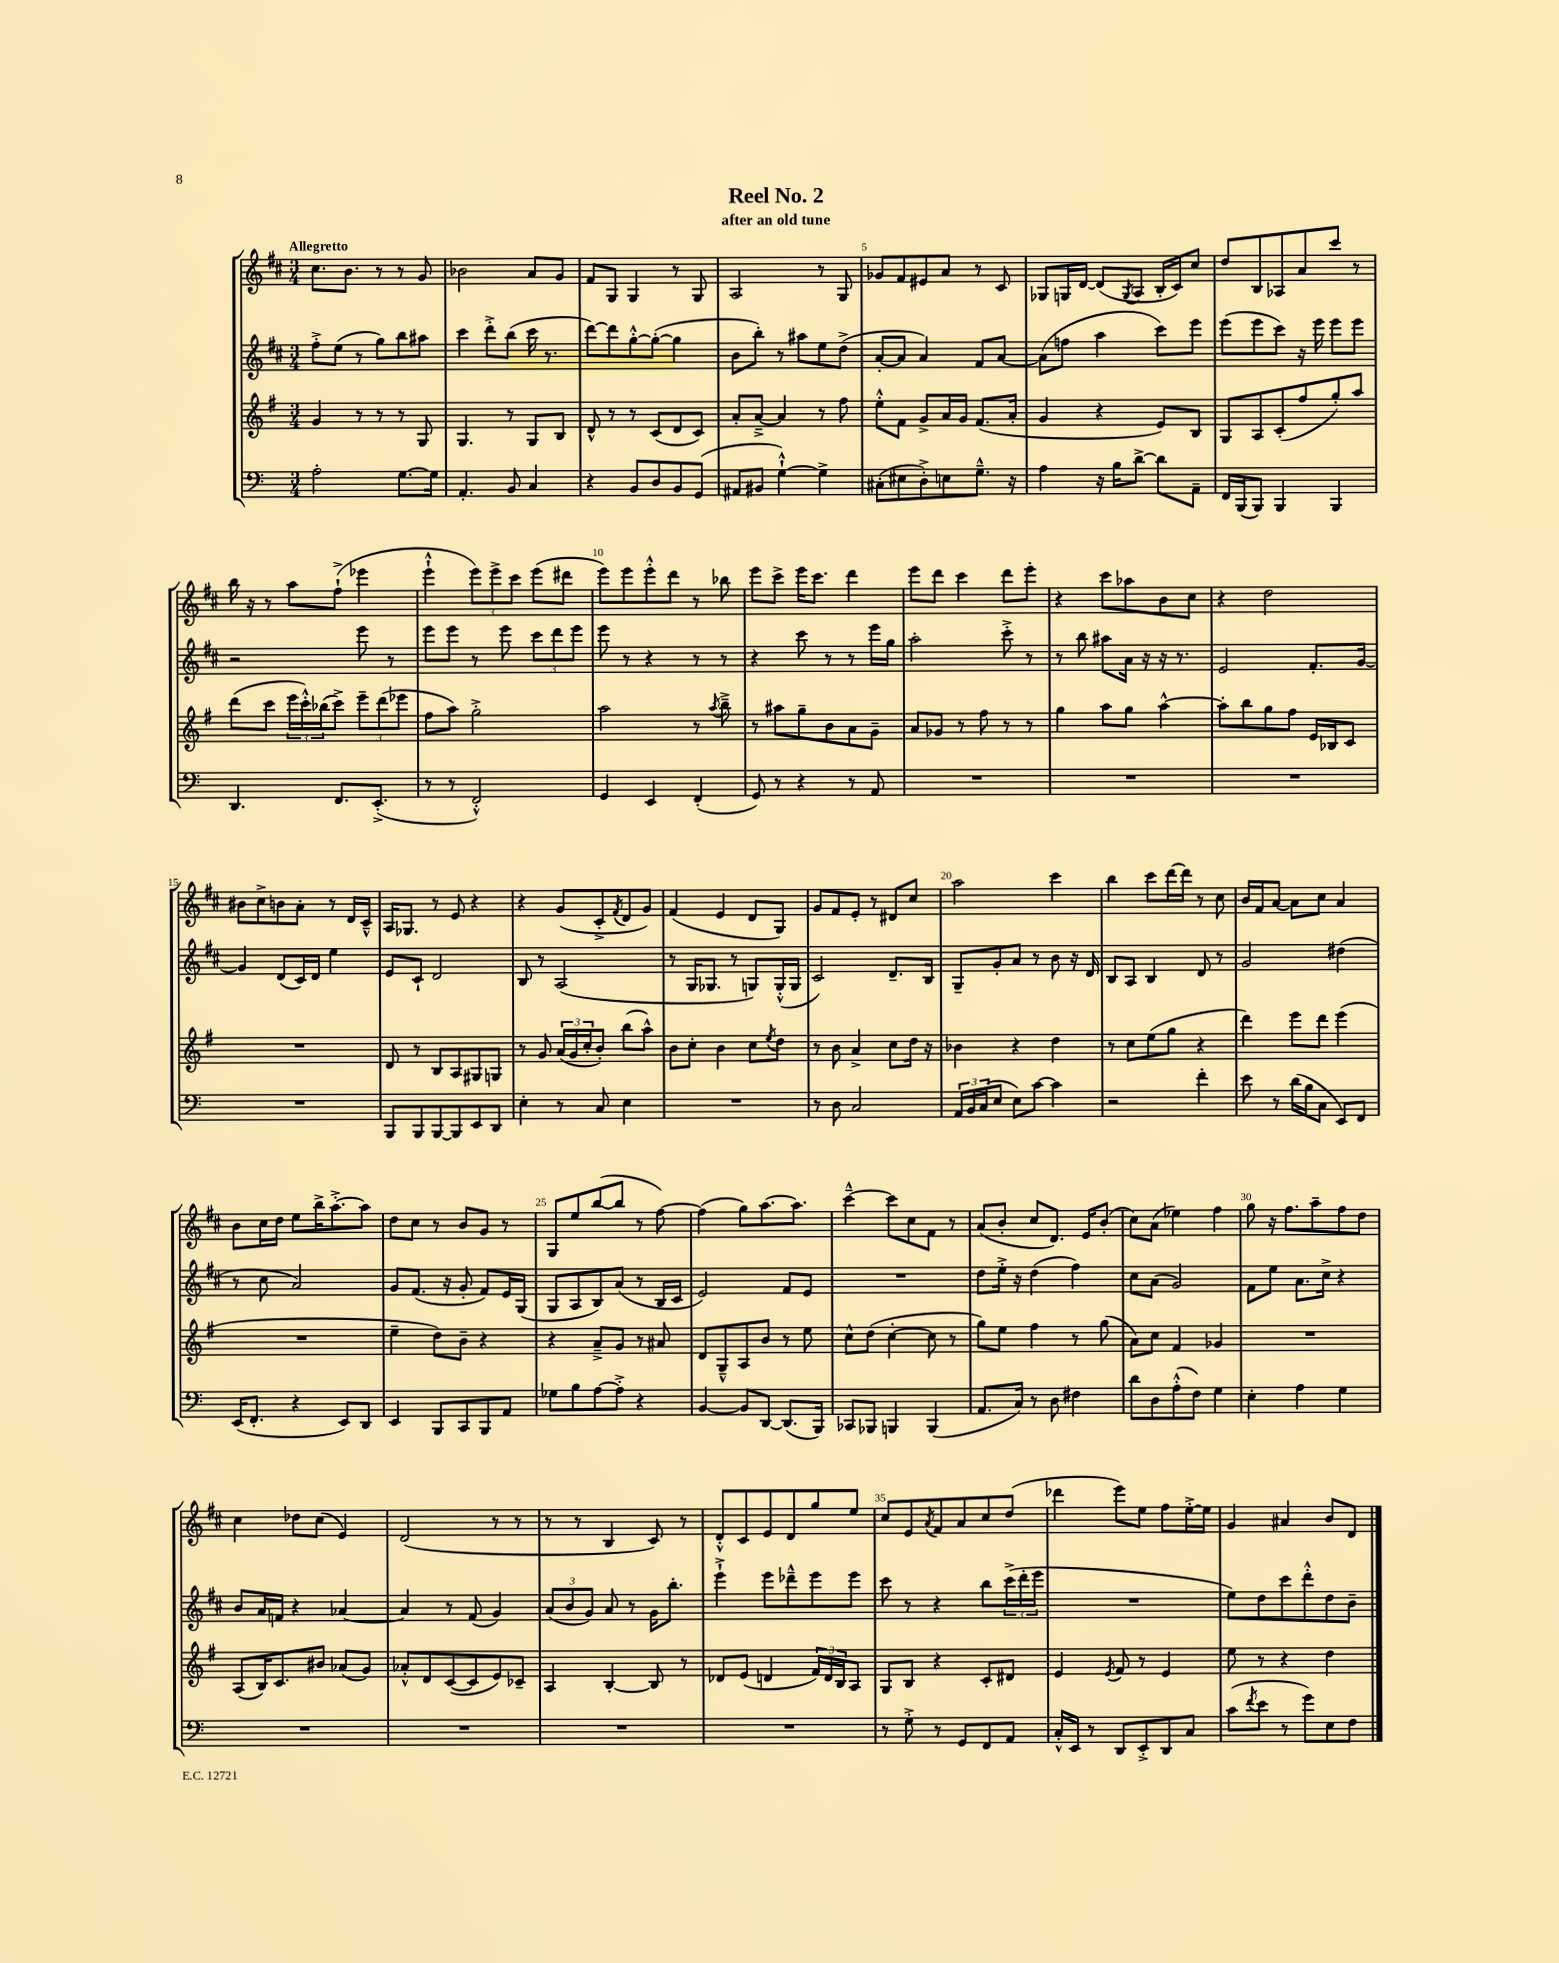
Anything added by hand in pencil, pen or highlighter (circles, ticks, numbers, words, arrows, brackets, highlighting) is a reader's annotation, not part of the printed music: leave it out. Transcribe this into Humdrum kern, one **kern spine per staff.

**kern	**kern	**kern	**kern
*staff4	*staff3	*staff2	*staff1
*clefF4	*clefG2	*clefG2	*clefG2
*k[]	*k[f#]	*k[f#c#]	*k[f#c#]
*M3/4	*M3/4	*M3/4	*M3/4
2A'	4g	8ff#'^	8.cc#
.	.	(8ee	.
.	.	.	8.b
.	8r	8r	.
.	8r	8gg)	8r
[8.G	8r	8bb	8r
.	8G	8aa#	8g
16G]	.	.	.
=	=	=	=
4.AA'	4.G	4ccc#	2b-
.	.	8ddd'^	.
8BB	8r	(8bb	.
4C	8G	16ccc#	8a
.	.	8.r	.
.	8B	.	8g
=	=	=	=
4r	8d^^	[8ddd)	8f#
.	8r	8ddd]	8G
8BB	8r	[8gg'^^	4G
8D	(8c	(8gg'_	.
8BB	8d	4gg]	8r
(8GG	8c)	.	8G
=	=	=	=
8AA#	8a'	8b	2A
8BB#	[8a~^	8bb')	.
[4G`^^)	4a]	8r	.
.	.	8aa#	.
4G^]	8r	8ee	8r
.	8ff#	(8dd^	8G
=	=	=	=
(8C#'	8ee'^^	[8a'	8g-
8E#	8f#	8a]	8f#
8D'^)	8g^	4a)	8e#
8E	16a	.	8a
.	16g	.	.
8.G~^^	(8.f#	8f#	8r
.	.	[8a	8c#
16r	16a'	.	.
=	=	=	=
4A	4g	(8a]	8G-
.	.	8ff	16G
.	.	.	[16d
16r	4r	4aa	(8d]
16B	.	.	.
.	.	.	8qG
[8d^	.	.	8A
8d]	8e)	8ccc#)	16B'
.	.	.	16c#)
8AA~	8B	8eee	8cc#
=	=	=	=
16FF	8G	(8eee	8dd
(16BBB	.	.	.
8BBB)	8A	8eee	8B
4BBB	(8c'	8ccc#)	8A-
.	8ff#	16r	8a
.	.	16eee	.
4BBB	8gg')	8eee	8ccc#
.	8aa	8eee	8r
=	=	=	=
4.DD	(8ddd	2r	16bb
.	.	.	16r
.	8ccc	.	8r
.	24eee	.	8aa
.	24ccc'^^)	.	.
.	(24bb-	.	.
8.FF	8ccc^)	.	(8ff#`^
.	12eee~	8eee	4eee-
(8.EE'^	.	.	.
.	(12ddd	.	.
.	.	8r	.
.	12eee-	.	.
=	=	=	=
8r	8ff#	8eee	4eee`^^
8r	8aa)	8eee	.
2FF'^^)	2gg'^	8r	12eee)
.	.	.	12eee^
.	.	8eee	.
.	.	.	12ccc#
.	.	12ccc#	(8eee
.	.	12ddd	.
.	.	.	8ddd#
.	.	12eee	.
=	=	=	=
4GG	2aa	8eee	8eee)
.	.	8r	8eee
4EE	.	4r	8eee'^^
.	.	.	8ddd
(4FF'	8r	8r	8r
.	8qaa	.	.
.	8bb~^	8r	8bb-
=	=	=	=
8GG)	8r	4r	8eee
8r	8aa#	.	8ccc#^
4r	8gg~	8ccc#	16eee
.	.	.	8.ccc#
.	8b	8r	.
8r	8a	8r	4ddd
8AA	8g~	16eee	.
.	.	16gg	.
=	=	=	=
2.r	8a	2aa'	8eee
.	8g-	.	8ddd
.	8r	.	4ccc#
.	8ff#	.	.
.	8r	8ccc#'^	8ddd
.	8r	8r	8eee'
=	=	=	=
2.r	4gg	8r	4r
.	.	8bb	.
.	8aa	8aa#	8ccc#
.	8gg	16a	8aa-
.	.	16r	.
.	[4aa^^	16r	8b
.	.	8.r	.
.	.	.	8cc#
=	=	=	=
2.r	8aa']	2e	4r
.	8bb	.	.
.	8gg	.	2dd
.	8ff#	.	.
.	16e	8.f#'	.
.	16B-	.	.
.	8c	.	.
.	.	[16g	.
=	=	=	=
2.r	2.r	4g]	8b#
.	.	.	8cc#^
.	.	(8d	8b
.	.	16c#)	8a'
.	.	16d	.
.	.	4ee	8r
.	.	.	16d
.	.	.	16c#~^^
=	=	=	=
8BBB	8d	8e	16A
.	.	.	8.G-
8BBB	8r	8c#`	.
[8BBB	8B	2d	8r
8BBB]	8A	.	8e
8EE	8G#	.	4r
8DD	8G	.	.
=	=	=	=
4E'	8r	8B	4r
.	8g	8r	.
8r	(24a	(2A	(8g
.	24g	.	.
.	24cc'	.	.
8C	8b')	.	8c#'^
.	.	.	8qf#
4E	(8bb	.	8d
.	8aa^^)	.	8g)
=	=	=	=
2.r	8b	8r	(4f#
.	8cc'	16G	.
.	.	8.G-	.
.	4b	.	4e
.	.	8r	.
.	8cc	8G)	8d
.	8qee	.	.
.	8dd	(16G'^^	8G)
.	.	16G	.
=	=	=	=
8r	8r	2c#)	8g
8D	8b	.	8f#
2C	4a^	.	8e'
.	.	.	8r
.	8cc	8.d~	8d#
.	16dd	.	8cc#
.	16r	16B	.
=	=	=	=
24AA	4b-	8G~	2aa
24BB	.	.	.
(24C	.	.	.
8E	.	8g'	.
8E)	4r	8a	.
[8c	.	8r	.
4c]	4dd	8b	4ccc#
.	.	16r	.
.	.	16d	.
=	=	=	=
2r	8r	8B	4bb
.	8cc	8A	.
.	(8ee	4B	8ccc#
.	8gg	.	[16ddd
.	.	.	16ddd]
4f'	4r	8d	8r
.	.	8r	8cc#
=	=	=	=
8e	4ddd)	2g	16b
.	.	.	16f#
8r	.	.	[8a
(16d	8eee	.	8a]
16B	.	.	.
8C	8ddd	.	8cc#
8EE)	(4eee	(4dd#	4a
8FF	.	.	.
=	=	=	=
(16EE	2.r	8r	8b
8.FF'	.	.	.
.	.	8cc#	16cc#
.	.	.	16dd
4r	.	2a)	8ee
.	.	.	16bb^
.	.	.	[8.aa'^
8EE)	.	.	.
8DD	.	.	8aa]
=	=	=	=
4EE	4ee~	8g	8dd
.	.	(8.f#	8cc#
8BBB	8dd)	.	8r
.	.	16r	.
8CC	8b~	8g'	8b
8BBB	4r	8f#)	8g
8AA	.	16e	8r
.	.	(16G	.
=	=	=	=
8G-	4r	8G	8G
8B	.	8A	8ee
[8A	8a~^	8B)	([8bb
8A'^]	8g	(8a	8bb]
4r	8r	8r	8r
.	8a#	16B	[8ff#)
.	.	16c#	.
=	=	=	=
[4BB	8d	2e)	(4ff#]
.	8G~^^	.	.
8BB]	8A	.	8gg)
[8DD	8b	.	[8.aa
(8.DD]	8r	8f#	.
.	.	.	8.aa]
.	8ee	8e	.
16BBB)	.	.	.
=	=	=	=
8CC-	8cc^^	2.r	[4ccc#~^^
8BBB-	(8dd	.	.
4BBB	[4cc'	.	8ccc#]
.	.	.	8cc#
(4BBB	8cc]	.	8f#
.	8r	.	8r
=	=	=	=
8.AA	8gg)	8dd	(8a
.	8ee	16ee'^	8b'
16C)	.	16r	.
8r	4ff#	(4dd	8cc#
8D	.	.	8.d)
4F#	8r	4ff#)	.
.	.	.	16e
.	(8gg	.	(8b'
=	=	=	=
8d	8a)	8cc#	8cc#)
8D	8cc	(8a	(8a
(8A'^^	4f#	2g)	4ee-)
8F)	.	.	.
4G	4g-	.	4ff#
=	=	=	=
4E'	2.r	8f#	8gg
.	.	8ee	16r
.	.	.	8.ff#
4A	.	8.a	.
.	.	.	8aa~
.	.	16cc#^	.
4G	.	4r	8ff#
.	.	.	8dd
=	=	=	=
2.r	(8A	8b	4cc#
.	16B)	16a	.
.	8.c	16f	.
.	.	4r	8dd-
.	8b#	.	(8cc#
.	(8a-	[4a-	4e)
.	8g)	.	.
=	=	=	=
2.r	8a-'^^	4a-]	(2d
.	8d	.	.
.	([8c	8r	.
.	8c]	(8f#	.
.	8e)	4g)	8r
.	8c-~	.	8r
=	=	=	=
2.r	4A	(12a	8r
.	.	12b	.
.	.	.	8r
.	.	12g)	.
.	[4B'	8a	4B
.	.	8r	.
.	8B]	16g	8c#)
.	.	8.bb'	.
.	8r	.	8r
=	=	=	=
2.r	8d-	4eee`^	8d'^^
.	(8e	.	8c#
.	4d	8eee	8e
.	.	8ddd-~^^	8d
.	24f#)	8eee	8gg
.	24d	.	.
.	24B	.	.
.	8A	8eee	8ee
=	=	=	=
8r	8G	8ccc#	8cc#
8G'^	8B	8r	8e
.	.	.	8qa
8r	4r	4r	8f#
8GG	.	.	8a
8FF	8c'	8bb	8cc#
8AA	8d#	(24ccc#^	(8dd
.	.	24ddd'	.
.	.	24eee	.
=	=	=	=
16C'^^	4e	2.r	4ddd-
16EE	.	.	.
8r	.	.	.
.	8qe	.	.
8DD	8f#	.	8eee)
8EE'^	8r	.	8ee
8DD	4e	.	8ff#
8C	.	.	[16ee'^
.	.	.	16ee]
=	=	=	=
(8c	8ee	8ee)	4g
8qf	.	.	.
8e	8r	8dd	.
8r	4r	8ccc#	4a#
8g)	.	8ddd'^^	.
8E	4dd	8dd	8b
8F	.	8b~	8d
==	==	==	==
*-	*-	*-	*-
